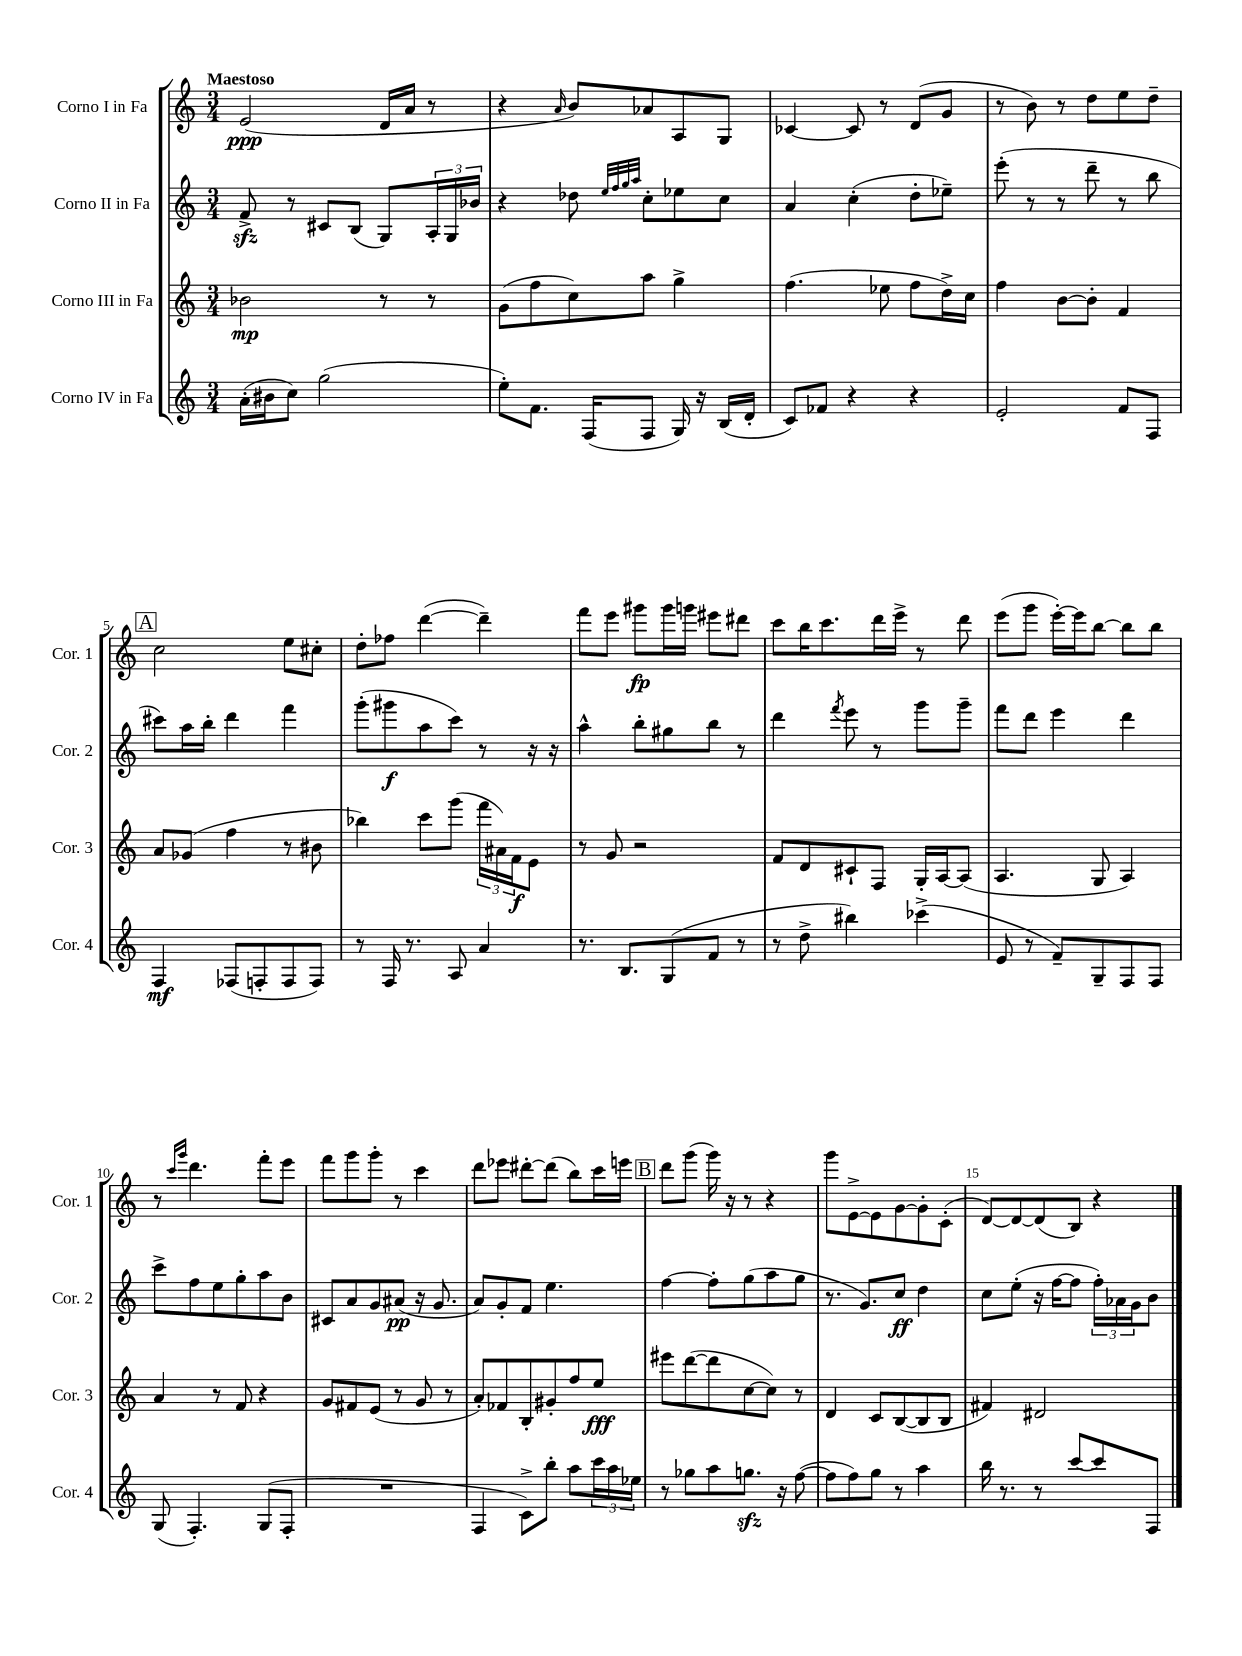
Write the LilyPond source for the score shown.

<<
\new StaffGroup <<
\new Staff = "s0" \with { instrumentName = "Corno I in Fa" shortInstrumentName = "Cor. 1" } {
    \clef treble \key c \major \numericTimeSignature \time 3/4 \tempo "Maestoso"
    e'2\ppp( d'16 a'16 r8 |
    r4 \grace { a'16 } b'8) aes'8 a8 g8 |
    ces'4~ ces'8 r8 d'8( g'8 |
    r8 b'8) r8 d''8 e''8 d''8-- |
    \mark \markup { \box "A" } c''2 e''8 cis''8-. |
    d''8-. fes''8 d'''4~( d'''4--) |
    f'''8 e'''8 gis'''8\fp gis'''16 g'''16 eis'''8 dis'''8 |
    c'''8 b''16 c'''8. d'''16 e'''16-> r8 d'''8 |
    e'''8( g'''8 e'''16~-.) e'''16 b''8~ b''8 b''8 |
    r8 \grace { c'''16 g'''16 } d'''4. f'''8-. e'''8 |
    f'''8 g'''8 g'''8-. r8 c'''4 |
    d'''8 ees'''8 dis'''8~-. dis'''8( b''8) c'''16 e'''16 |
    \mark \markup { \box "B" } d'''8 g'''8( g'''16) r16 r8 r4 |
    g'''8 e'8~-> e'8 g'8~ g'8-. c'8-.( |
    d'8~) d'8~ d'8( b8) r4 \bar "|." |
}
\new Staff = "s1" \with { instrumentName = "Corno II in Fa" shortInstrumentName = "Cor. 2" } {
    \clef treble \key c \major \numericTimeSignature \time 3/4
    f'8->\sfz r8 cis'8 b8( g8) \tuplet 3/2 { a16-. g16 bes'16 } |
    r4 des''8 \grace { e''32 f''32 g''32 a''32 } c''8-. ees''8 c''8 |
    a'4 c''4-.( d''8-. ees''8--) |
    e'''8-.( r8 r8 d'''8-- r8 b''8 |
    \mark \markup { \box "A" } cis'''8) a''16 b''16-. d'''4 f'''4 |
    g'''8-.( gis'''8\f a''8 c'''8) r8 r16 r16 |
    a''4-^ b''8-. gis''8 b''8 r8 |
    d'''4 \acciaccatura { f'''8 } e'''8 r8 g'''8 g'''8-- |
    f'''8 d'''8 e'''4 d'''4 |
    c'''8-> f''8 e''8 g''8-. a''8 b'8 |
    cis'8 a'8 g'8 ais'8\pp( r16 g'8. |
    a'8) g'8-. f'8 e''4. |
    \mark \markup { \box "B" } f''4~ f''8-. g''8( a''8 g''8 |
    r8. g'8.) c''8\ff d''4 |
    c''8 e''8-.( r16 f''16~ f''8 \tuplet 3/2 { f''16-.) aes'16 g'16 } b'8 \bar "|." |
}
\new Staff = "s2" \with { instrumentName = "Corno III in Fa" shortInstrumentName = "Cor. 3" } {
    \clef treble \key c \major \numericTimeSignature \time 3/4
    bes'2\mp r8 r8 |
    g'8( f''8 c''8) a''8 g''4-> |
    f''4.( ees''8 f''8 d''16->) c''16 |
    f''4 b'8~ b'8-. f'4 |
    \mark \markup { \box "A" } a'8 ges'8( f''4 r8 bis'8 |
    bes''4) c'''8 g'''8( \tuplet 3/2 { f'''16 ais'16) f'16\f } e'8 |
    r8 g'8 r2 |
    f'8 d'8 cis'8-! f8 g16-. a16~ a8( |
    a4. g8 a4) |
    a'4 r8 f'8 r4 |
    g'8 fis'8 e'8( r8 g'8 r8 |
    a'8-.) fes'8 b8-. gis'8-. f''8 e''8\fff |
    \mark \markup { \box "B" } eis'''8 d'''8~( d'''8 c''8~ c''8) r8 |
    d'4 c'8 b8~( b8 b8 |
    fis'4) dis'2 \bar "|." |
}
\new Staff = "s3" \with { instrumentName = "Corno IV in Fa" shortInstrumentName = "Cor. 4" } {
    \clef treble \key c \major \numericTimeSignature \time 3/4
    a'16-.( bis'16 c''8) g''2( |
    e''8-.) f'8. f16( f8 g16) r16 b16( d'16-. |
    c'8) fes'8 r4 r4 |
    e'2-. f'8 f8 |
    \mark \markup { \box "A" } f4\mf fes8( f8-. f8 f8) |
    r8 f16 r8. a8 a'4 |
    r8. b8. g8( f'8 r8 |
    r8 d''8-> bis''4) ces'''4->( |
    e'8 r8 f'8--) g8-- f8 f8 |
    g8( f4.-.) g8( f8-. |
    R2. |
    f4 c'8->) b''8-. a''8 \tuplet 3/2 { c'''16 a''16 ees''16 } |
    \mark \markup { \box "B" } r8 ges''8 a''8 g''8.\sfz r16 f''8~( |
    f''8 f''8) g''8 r8 a''4 |
    b''16 r8. r8 c'''8~ c'''8 f8 \bar "|." |
}
>>
>>
\layout { \context { \Score \override BarNumber.break-visibility = ##(#f #t #t) barNumberVisibility = #(every-nth-bar-number-visible 5) } }
